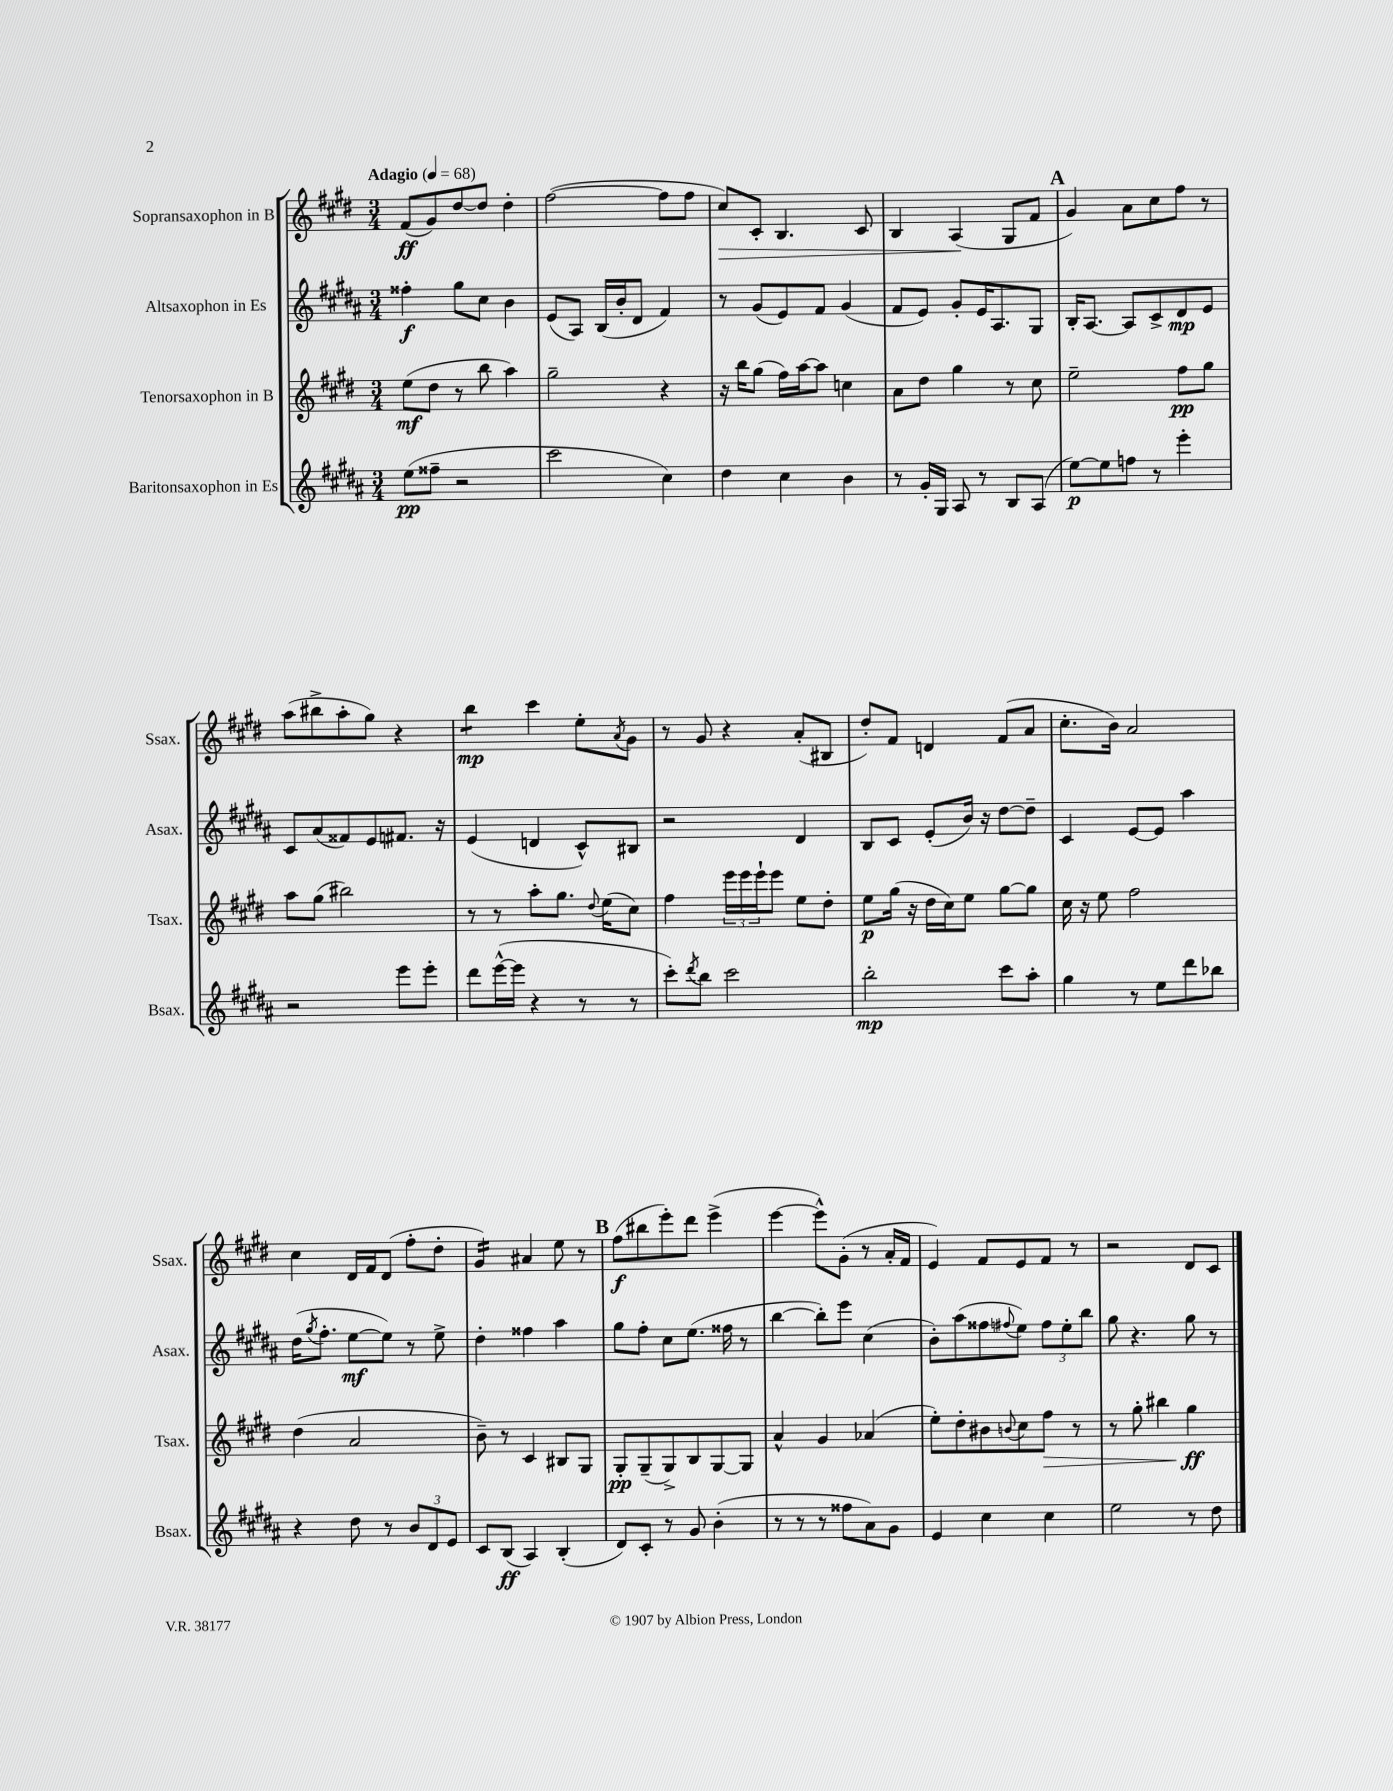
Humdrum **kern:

**kern	**kern	**kern	**kern
*staff4	*staff3	*staff2	*staff1
*clefG2	*clefG2	*clefG2	*clefG2
*k[f#c#g#d#a#]	*k[f#c#g#d#]	*k[f#c#g#d#a#]	*k[f#c#g#d#]
*M3/4	*M3/4	*M3/4	*M3/4
*MM68	*MM68	*MM68	*MM68
(8ee	(8ee	4ff##'	(8f#
8ff##~	8dd#	.	8g#)
2r	8r	8gg#	[8dd#
.	8bb	8cc#	8dd#]
.	4aa)	4b	4dd#'
=	=	=	=
2ccc#	2gg#~	(8e	([2ff#
.	.	8A#)	.
.	.	(16B	.
.	.	16b'	.
.	.	8d#	.
4cc#)	4r	4f#)	8ff#]
.	.	.	8ff#
=	=	=	=
4dd#	16r	8r	8cc#)
.	16bb	.	.
.	(8gg#	(8g#	8c#'
4cc#	16ff#)	8e)	4.B
.	[16aa	.	.
.	8aa]	8f#	.
4b	4cc	(4g#	.
.	.	.	8c#
=	=	=	=
8r	8a	8f#	4B
16g#'	8dd#	8e)	.
16G#	.	.	.
8A#	4gg#	8g#'	(4A
8r	.	16e	.
.	.	8.A#	.
8B	8r	.	8G#
(8A#	8cc#	8G#	8f#
=	=	=	=
[8ee)	2ee~	16B'	4g#)
.	.	[8.A#	.
8ee]	.	.	.
8ff	.	8A#]	8a
8r	.	8c#^	8cc#
4eee'	8ff#	8d#	8ff#
.	8gg#	8e	8r
=	=	=	=
2r	8aa	8c#	(8aa
.	(8gg#	(8a#	8bb#^
.	2bb#)	8f##)	8aa'
.	.	8e	8gg#)
8eee	.	8.f#	4r
8eee'	.	.	.
.	.	16r	.
=	=	=	=
8ddd#	8r	(4e	4bb
([16eee^^	8r	.	.
16eee]	.	.	.
4r	8aa'	4d	4ccc#
.	8.gg#	.	.
8r	.	8c#^^)	8ee'
.	8qqdd#	.	.
.	(16ee	.	.
.	.	.	8qa
8r	8cc#)	8B#	8g#
=	=	=	=
8ccc#')	4ff#	2r	8r
8qddd#	.	.	.
8bb	.	.	8g#
2ccc#	24eee	.	4r
.	24eee	.	.
.	24eee`	.	.
.	8eee	.	.
.	8ee	4d#	(8a'
.	8dd#'	.	8B#
=	=	=	=
2bb'	8ee	8B	8dd#')
.	(16gg#	8c#	8f#
.	16r	.	.
.	16dd#	(8e'	4d
.	16cc#)	.	.
.	8ee	16b)	.
.	.	16r	.
8ccc#	[8gg#	[8dd#	(8f#
8aa#'	8gg#]	8dd#~]	8a
=	=	=	=
4gg#	16cc#	4c#	8.cc#'
.	16r	.	.
.	8ee	.	.
.	.	.	16b)
8r	2ff#	[8e	2a
8ee	.	8e]	.
8ddd#	.	4aa#	.
8bb-	.	.	.
=	=	=	=
4r	(4dd#	(16dd#	4cc#
.	.	8qgg#	.
.	.	8.ff#'	.
8dd#	2a	[8ee	16d#
.	.	.	16f#
8r	.	8ee])	(8d#
12b	.	8r	8ff#'
12d#	.	.	.
.	.	8ee^	8dd#'
12e	.	.	.
=	=	=	=
8c#	8b~)	4dd#'	4g#)
(8B	8r	.	.
4A#)	4c#	4ff##	4a#
(4B'	8B#	4aa#	8ee
.	8G#	.	8r
=	=	=	=
8d#)	8G#'	8gg#	(8ff#
8c#'	(8G#~	8ff#'	8bb#
8r	8G#^)	8cc#	8eee')
8g#	8B	(8.ee	8ddd#
(4b'	[8G#	.	(4eee^
.	.	16ff##	.
.	8G#]	8r	.
=	=	=	=
8r	4a^^	[4bb	[4eee
8r	.	.	.
8r	4g#	8bb'])	8eee^^])
8ff##	.	8eee	(8g#'
8a#)	(4a-	(4cc#	8r
8g#	.	.	16a'
.	.	.	16f#
=	=	=	=
4e	8ee')	8b')	4e)
.	8dd#'	(8aa#	.
4cc#	8b#	8ff##	8f#
.	8qqb	8qqff#	.
.	8cc#	8ee)	8e
4cc#	8ff#	12ff#	8f#
.	.	12ee'	.
.	8r	.	8r
.	.	12bb	.
=	=	=	=
2ee	8r	8gg#	2r
.	8gg#'	4.r	.
.	4bb#	.	.
8r	4gg#	8gg#	8d#
8dd#	.	8r	8c#
==	==	==	==
*-	*-	*-	*-
